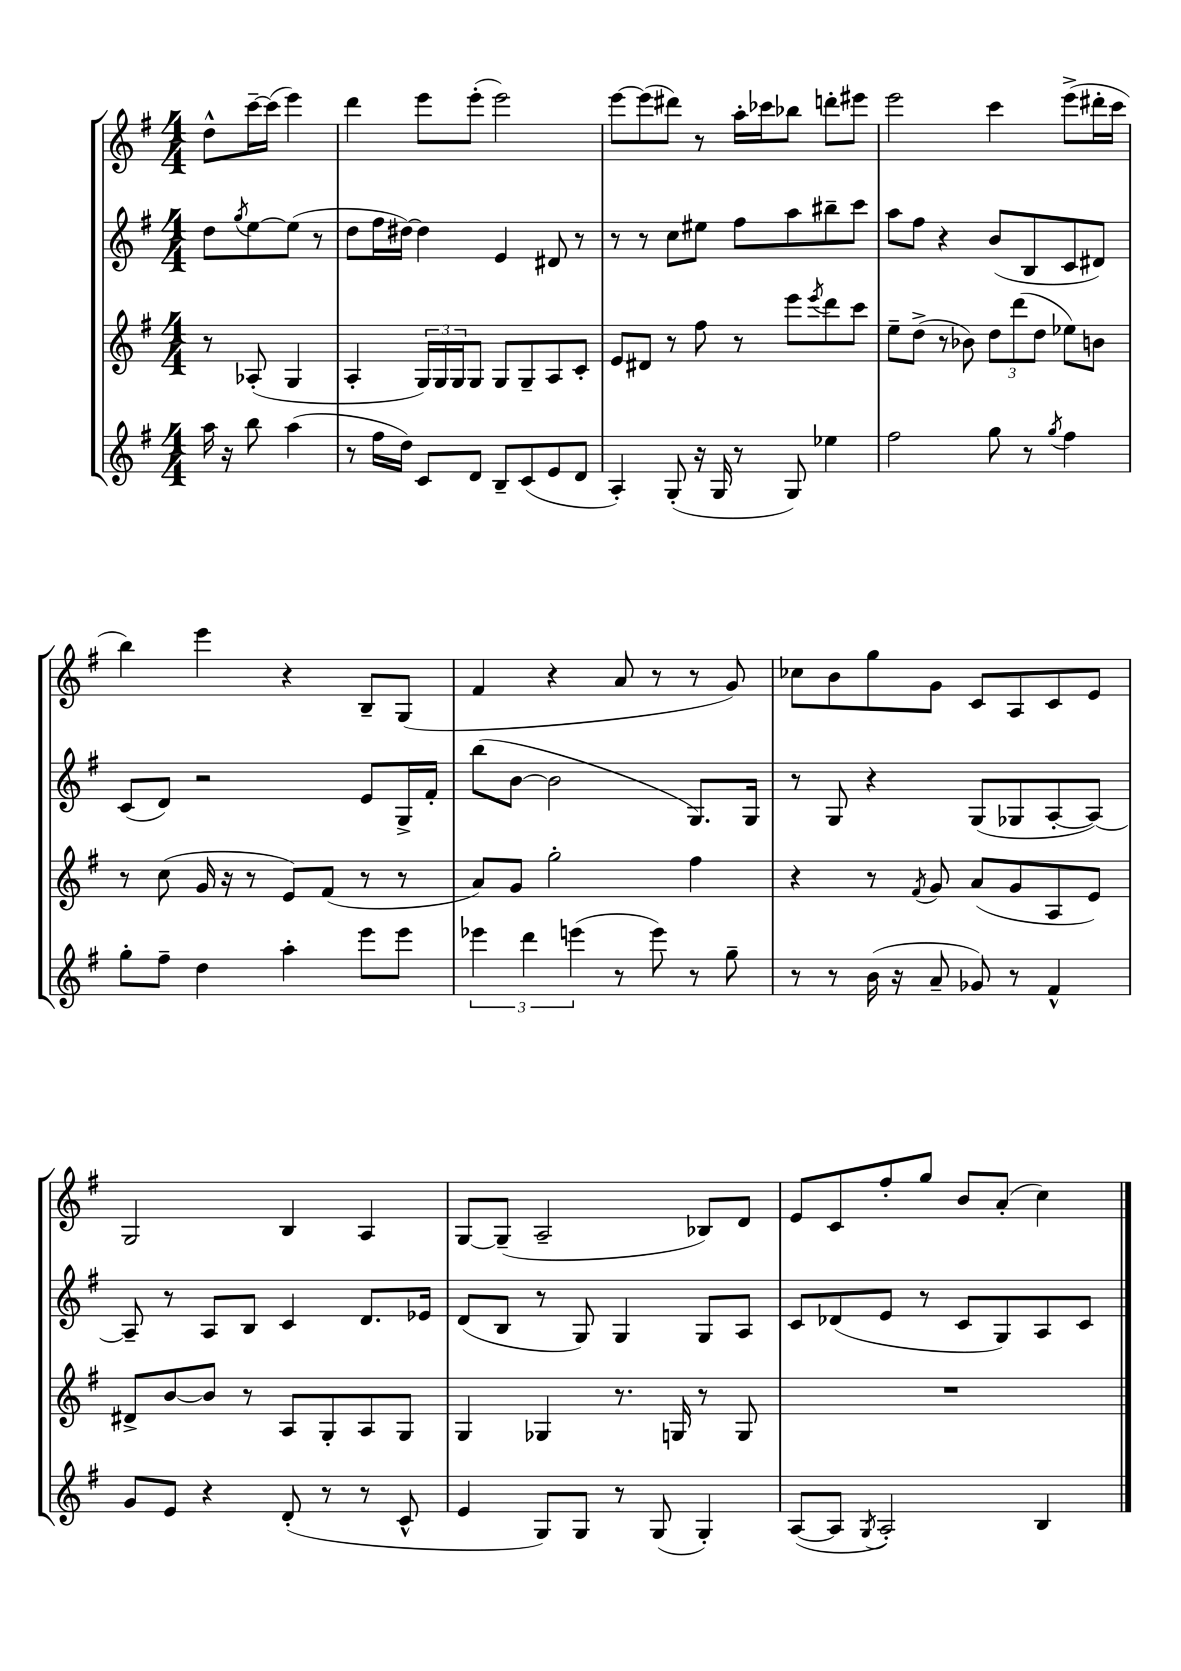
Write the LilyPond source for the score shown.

<<
\new StaffGroup <<
\new Staff = "s0" {
    \clef treble \key g \major \numericTimeSignature \time 4/4 \partial 2
    d''8-^ c'''16~-- c'''16( e'''4) |
    d'''4 e'''8 e'''8-.( e'''2) |
    e'''8~ e'''8( dis'''8) r8 a''16-. ces'''16 bes''8 d'''8-. eis'''8 |
    e'''2 c'''4 e'''8->( dis'''16-. c'''16 |
    b''4) e'''4 r4 b8-- g8( |
    fis'4 r4 a'8 r8 r8 g'8) |
    ces''8 b'8 g''8 g'8 c'8 a8 c'8 e'8 |
    g2 b4 a4 |
    g8~ g8--( a2-- bes8) d'8 |
    e'8 c'8 fis''8-. g''8 b'8 a'8-.( c''4) \bar "|." |
}
\new Staff = "s1" {
    \clef treble \key g \major \numericTimeSignature \time 4/4 \partial 2
    d''8 \acciaccatura { g''8 } e''8~ e''8( r8 |
    d''8 fis''16 dis''16~) dis''4 e'4 dis'8 r8 |
    r8 r8 c''8 eis''8 fis''8 a''8 bis''8-- c'''8 |
    a''8 fis''8 r4 b'8( b8 c'8 dis'8) |
    c'8( d'8) r2 e'8 g16-> fis'16-. |
    b''8( b'8~ b'2 g8.) g16 |
    r8 g8 r4 g8( ges8 a8~-. a8~) |
    a8-- r8 a8 b8 c'4 d'8. ees'16 |
    d'8( b8 r8 g8) g4 g8 a8 |
    c'8 des'8( e'8 r8 c'8 g8) a8 c'8 \bar "|." |
}
\new Staff = "s2" {
    \clef treble \key g \major \numericTimeSignature \time 4/4 \partial 2
    r8 aes8-.( g4 |
    a4-. \tuplet 3/2 { g16) g16 g16 } g8 g8 g8-- a8 c'8-. |
    e'8 dis'8 r8 fis''8 r8 e'''8 \acciaccatura { e'''8 } d'''8 c'''8 |
    e''8-- d''8->( r8 bes'8) \tuplet 3/2 { d''8 d'''8( d''8 } ees''8) b'8 |
    r8 c''8( g'16 r16 r8 e'8) fis'8( r8 r8 |
    a'8) g'8 g''2-. fis''4 |
    r4 r8 \acciaccatura { fis'8 } g'8 a'8( g'8 a8 e'8) |
    dis'8-> b'8~ b'8 r8 a8 g8-. a8 g8 |
    g4 ges4 r8. g16 r8 g8 |
    R1 \bar "|." |
}
\new Staff = "s3" {
    \clef treble \key g \major \numericTimeSignature \time 4/4 \partial 2
    a''16 r16 b''8 a''4( |
    r8 fis''16 d''16) c'8 d'8 b8-- c'8( e'8 d'8 |
    a4-.) g8-.( r16 g16 r8 g8) ees''4 |
    fis''2 g''8 r8 \acciaccatura { g''8 } fis''4 |
    g''8-. fis''8-- d''4 a''4-. e'''8 e'''8 |
    \tuplet 3/2 { ees'''4 d'''4 e'''4( } r8 e'''8) r8 g''8-- |
    r8 r8 b'16( r16 a'8-- ges'8) r8 fis'4-^ |
    g'8 e'8 r4 d'8-.( r8 r8 c'8-^ |
    e'4 g8) g8 r8 g8( g4-.) |
    a8~( a8 \acciaccatura { g8 } a2-.) b4 \bar "|." |
}
>>
>>
\layout { \context { \Score \remove "Bar_number_engraver" } }
